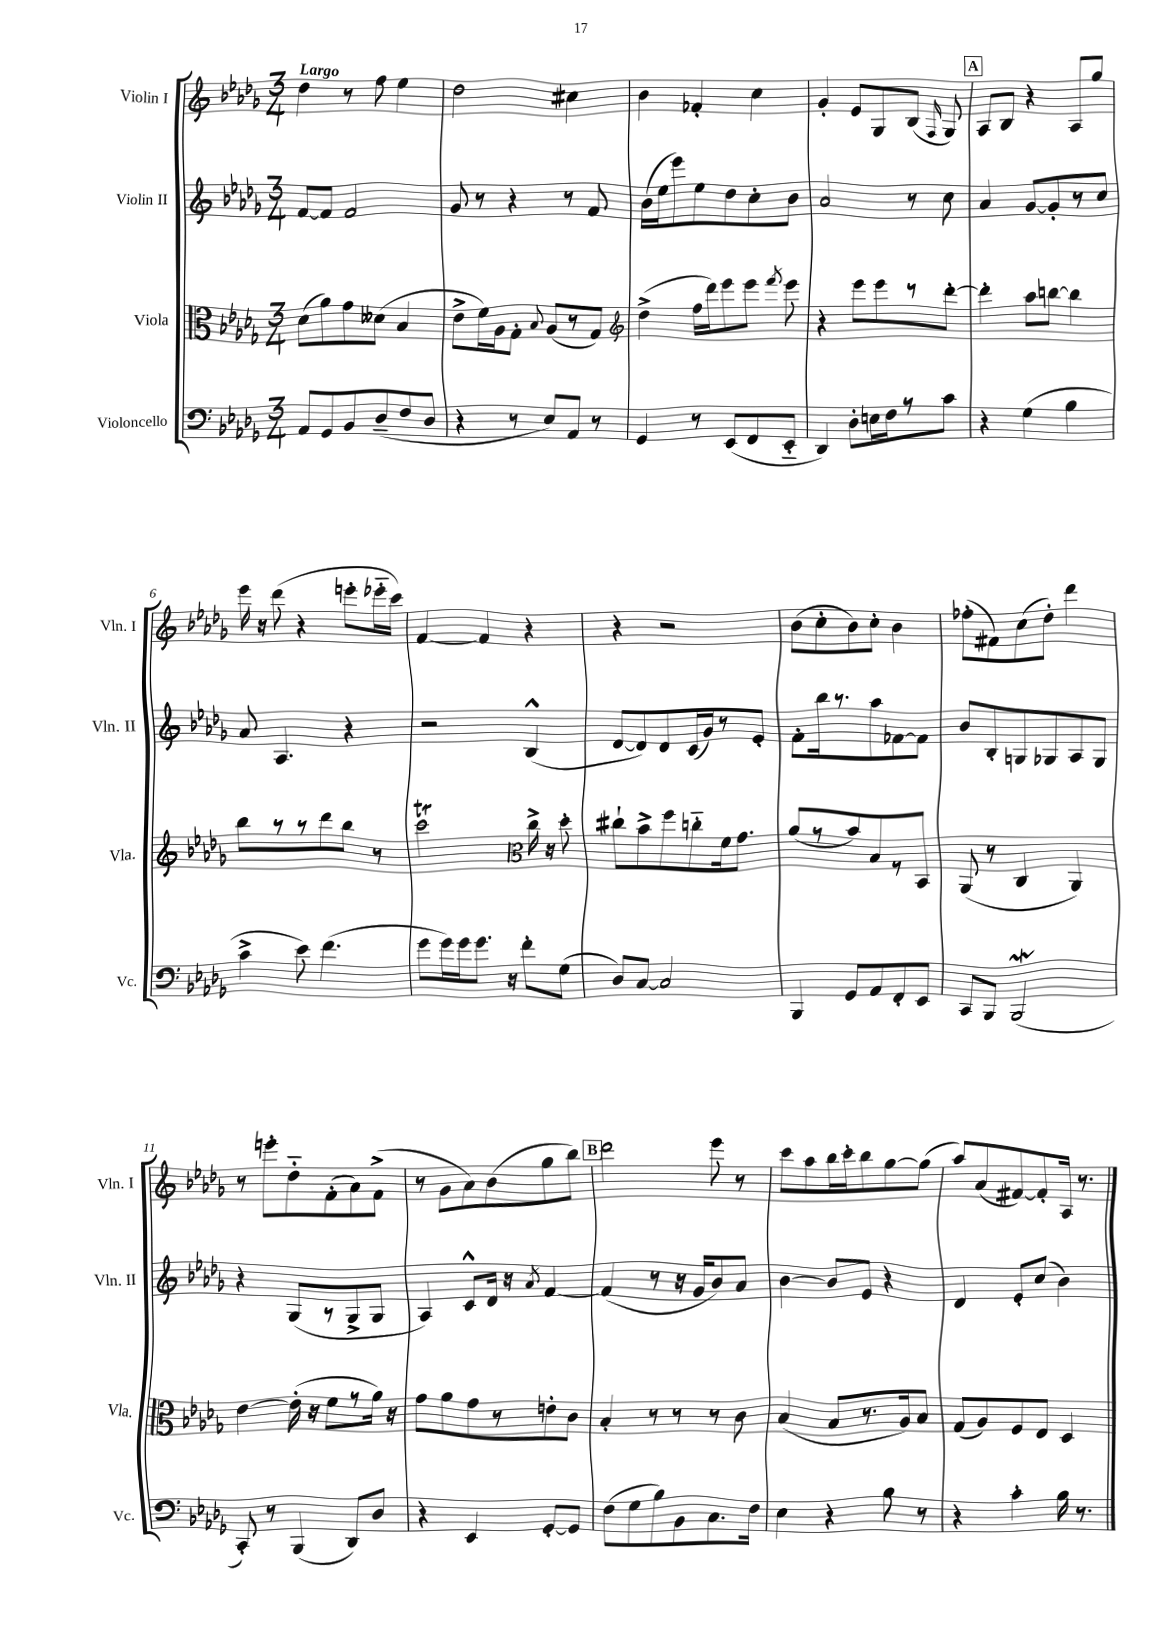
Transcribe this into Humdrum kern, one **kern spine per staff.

**kern	**kern	**kern	**kern
*staff4	*staff3	*staff2	*staff1
*clefF4	*clefC3	*clefG2	*clefG2
*k[b-e-a-d-g-]	*k[b-e-a-d-g-]	*k[b-e-a-d-g-]	*k[b-e-a-d-g-]
*M3/4	*M3/4	*M3/4	*M3/4
8AA-/L	(8d-\L	[8f/L	4dd-\
8GG-/	8a-\)	8f/]J	.
8BB-/	8g-\	2f/	8r
(8D-~/	(8d--\J	.	8ff\
8F/	4B-/	.	4ee-\
8D-/J	.	.	.
=	=	=	=
4r	8e-^\L	8g-/	2dd-\
.	16f\L)	8r	.
.	16A-\J	.	.
8r	8G-'\J	4r	.
.	8qqB-/	.	.
8E-/L)	(8A-/L	.	.
8AA-/J	8r	8r	4cc#\
8r	8G-/J)	8f/	.
=	=	=	=
*	*clefG2	*	*
4GG-/	(4dd-^\	(16b-\LL	4b-\
.	.	16ee-\J	.
.	.	8eee-\)	.
8r	16ff\LL	8ee-\	4f-'/
.	16ddd-\J)	.	.
(8EE-/L	8eee-\	8dd-\	.
8FF/	8eee-\J	8cc'\	4cc\
.	8qfff/	.	.
8EE-'~/J	8eee-\	8b-\J	.
=	=	=	=
4DD-/)	4r	2a-/	4g-'/
8D-'\L	8eee-\L	.	8e-/L
16E\L	8eee-\	.	8G-/
16F\J	.	.	.
8r	8r	8r	(8B-/J
.	.	.	16qqF/
8c\J	[8ddd-'\J	8cc\	8G-/)
=	=	=	=
4r	4ddd-'\]	4a-/	8A-/L
.	.	.	8B-/J
(4G-\	8aa-\L	[8g-/L	4r
.	[8bb\J	8g-'/]	.
4B-\	4bb\]	8r	8A-/L
.	.	8cc/J	8gg-/J
=	=	=	=
4c^\	8bb-\L	8a-/	16eee-\
.	.	.	16r
.	8r	4.A-/	(8ddd-\
8e-\)	8r	.	4r
(4.f\	8ddd-\	.	.
.	8bb-\J	4r	8eee'\L
.	8r	.	16eee-'~\L
.	.	.	16ccc\JJ)
=	=	=	=
8g-\L	2ccc\	2r	[4f/
16g-\L)	.	.	.
16g-\J	.	.	.
8.g-\J	.	.	4f/]
16r	.	.	.
*	*clefC3	*	*
8f'\L	16cc^\	(4B-^^/	4r
.	16r	.	.
(8G-\J	8dd-'\	.	.
=	=	=	=
8D-/L)	8cc#`\L	[8d-/L	4r
[8C/J	8b-^\	8d-/])	.
2C/]	8ff\	8d-/	2r
.	8cc'~\	(16c/L	.
.	.	16g-/J)	.
.	16f\k	8r	.
.	8.g-\J	.	.
.	.	8e-'/J	.
=	=	=	=
4BBB-/	(8a-/L	8f'\L	(8b-\L
.	8r	16bb-\k	8cc'\
.	.	8.r	.
8GG-/L	8b-/)	.	8b-\)
8AA-/	8B-/	8aa-\	8cc'\J
8FF'/	8r	[8f-\	4b-\
8EE-/J	8BB-/J	8f-\]J	.
=	=	=	=
8CC/L	(8AA-/	8b-/L	(8ff-'\L
8BBB-/J	8r	8B-'/	8f#\)
(2BBB-/	4C/	8G/	(8cc\
.	.	8G-/	8dd-'\J)
.	4AA-/)	8A-/	4ddd-\
.	.	8G-/J	.
=	=	=	=
8CC'/)	[4e-\	4r	8r
8r	.	.	8eee'\L
(4BBB-/	(16e-'\]	(8G-/L	8dd-'~\
.	16r	.	.
.	8f\L	8r	(8f'\
8DD-/L)	8r	8G-^/	8a-\)
8D-/J	16a-\Jk)	8G-/J	(8f^\J
.	16r	.	.
=	=	=	=
4r	8g-\L	4A-/)	8r
.	8a-\	.	8g-\L
4EE-/	8g-\	8c^^/L	8a-\)
.	8r	16d-/Jk	(8b-\
.	.	16r	.
.	.	8qa-/	.
[8GG-'/L	8e'\	[4f/	8gg-\
8GG-/]J	8c\J	.	8bb-\J)
=	=	=	=
(8F\L	4B-'/	(4f/]	2ddd-\
8G-\	.	.	.
8B-\)	8r	8r	.
8BB-\	8r	16r	.
.	.	16g-/LK	.
8.C\	8r	8b-/)	8eee-\
.	8c\	8a-/J	8r
16F\Jk	.	.	.
=	=	=	=
4E-\	(4B-/	[4b-\	8ccc\L
.	.	.	8aa-\
4r	8B-/L	8b-/]L	16bb-\L
.	.	.	16ccc'\J
.	8.r	8e-/J	8bb-\
8B-\	.	4r	[8gg-\
.	16A-/k)	.	.
8r	8B-/J	.	(8gg-\]J
=	=	=	=
4r	(8G-/L	4d-/	8aa-/L)
.	8A-/)	.	(8a-/
4c'\	8F/	8e-'/L	[8f#/)
.	8E-/J	(8cc/J	8f#'/]
16B-\	4D-/	4b-\)	16A-/Jk
8.r	.	.	8.r
==	==	==	==
*-	*-	*-	*-
